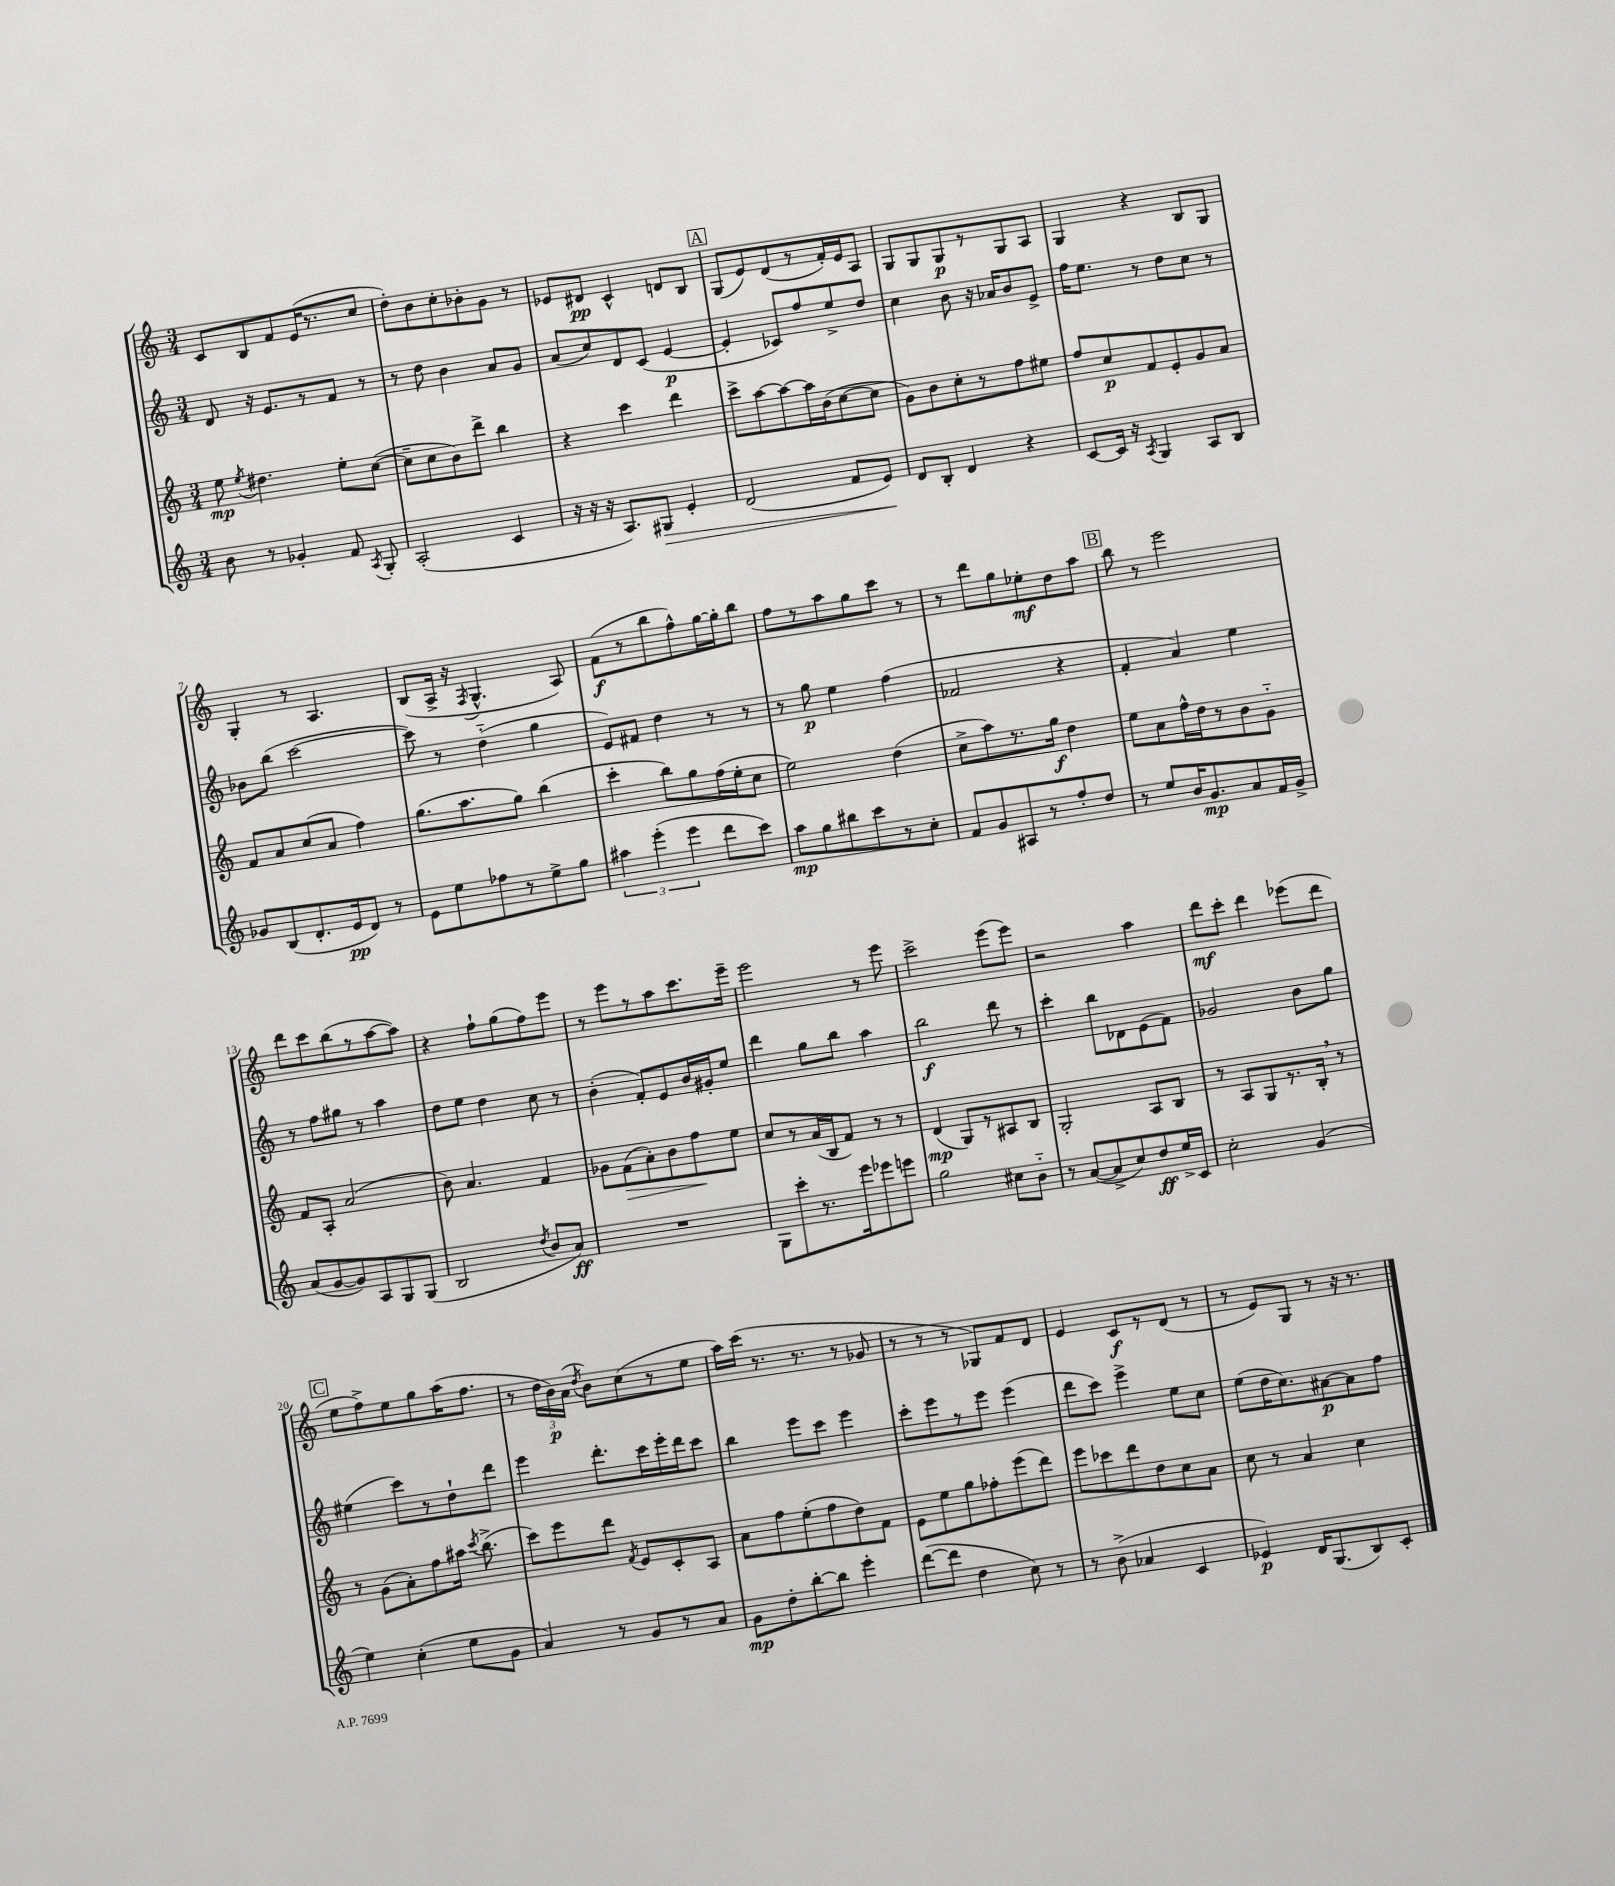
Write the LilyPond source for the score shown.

<<
\new StaffGroup <<
\new Staff = "s0" {
    \clef treble \key c \major \numericTimeSignature \time 3/4
    \autoBeamOff c'8[ b8 f'8 e'16( r8. c''8] |
    d''8[-.) b'8 c''8-. bes'8-. g'8] r8 |
    ees'8[ dis'8]\pp c'4-^ d'8[ b8] |
    \mark \markup { \box "A" } g8[( e'8) d'8( r8 f'16-.) e'16 a8] |
    g8[ g8 g8\p r8 g8 a8] |
    g4 r4 b8[ g8] |
    g4-. r8 a4. |
    b8[( a16]-> r16 \acciaccatura { f8 } g4.-^ a8) |
    f'8[\f( r8 b''8 f''8-^) g''16~ g''16-. b''8] |
    f''8[ r8 a''8 g''8 c'''8] r8 |
    r8 d'''8[ g''8 ees''8-.\mf d''8 a''8] |
    \mark \markup { \box "B" } b''8 r8 e'''2 |
    d'''8[ c'''8 b''8( r8 a''8~ a''8]) |
    r4 f''8[-! g''8( f''8) e'''8] |
    r8 e'''8[ r8 a''8 c'''8. e'''16]-- |
    e'''2 r8 e'''8 |
    c'''2-> e'''8[( e'''8]) |
    r2 a''4 |
    d'''8[\mf c'''8]-. d'''4 ees'''8[( d'''8] |
    \mark \markup { \box "C" } e''8[ f''8->) e''8 g''8 a''16( f''8.] |
    r8 \tuplet 3/2 { d''16[ b'16\p) a'16]( } \acciaccatura { d''8 } b'8[) c''8( r8 e''8] |
    a''16[) c'''16]( r8. r8. r8 ges'8 |
    r8 r8 r8 ges8[) f'8 d'8] |
    e'4 c'8[\f r8 d'8]( r8 |
    r8 e'8[) g8] r8 r16 r8. \bar "|." |
}
\new Staff = "s1" {
    \clef treble \key c \major \numericTimeSignature \time 3/4
    \autoBeamOff d'8 r16 e'8.[ r8 f'8] r8 |
    r8 d''8 b'4 a'8[ g'8] |
    a'8[( c''8) d'8 c'8]( e'4~\p |
    \mark \markup { \box "A" } e'4-. ces'8[) f''8 e''8-> d''8] |
    c''4 b'8 r16 aes'16[ b'8 e'8]-> |
    f''16[ e''8.] r8 d''8[ c''8] r8 |
    bes'8[ b''8]( c'''2~ |
    c'''8) r8 d''4-_( g''4 |
    e'8[) fis'8] d''4 r8 r8 |
    r8 g''8\p e''4 f''4( |
    fes'2 r4 |
    \mark \markup { \box "B" } f'4-. a'4) e''4 |
    r8 f''8[ gis''8] r8 a''4 |
    d''8[ e''8] d''4 c''8 r8 |
    b'4-.( f'8[-.) e'8 b'16 gis'16-. e''8] |
    d'''4 g''8[ b''8] a''4 |
    b''2\f d'''8 r8 |
    c'''4-. b''8[ des'8 e'8( f'8]) |
    ges'2 b'8[ g''8] |
    \mark \markup { \box "C" } eis''4( c'''8[) r8 d''8-! d'''8] |
    e'''4 d'''8.[-. c'''16 e'''16-. d'''16 c'''8] |
    b''4 e'''8[ c'''8] e'''4 |
    c'''8[-. e'''8 r8 e'''8] e'''4( |
    d'''8[ c'''8]) e'''4-> e''8[ c''8] |
    e''8[( d''16 c''8.) ais'8~\p ais'8 f''8] \bar "|." |
}
\new Staff = "s2" {
    \clef treble \key c \major \numericTimeSignature \time 3/4
    \autoBeamOff e''8\mp \acciaccatura { e''8 } dis''4. e''8[-. c''8]~( |
    c''8[-- c''8 b'8) d'''8]-> b''4 |
    r4 c'''4 d'''4 |
    \mark \markup { \box "A" } c'''8[-> a''8~ a''8~ a''16 b'16( c''8~ c''8] |
    g'8[) b'8 c''8-. r8 f''8 eis''8] |
    f''8[ c''8\p f'8 e'8-. g'8 a'8] |
    f'8[ a'8 c''8( a'8] f''4) |
    g''8.[( a''8. g''8]) b''4( |
    c'''4-. b''8[) g''8 f''16( e''16-. c''8] |
    e''2) d''4( |
    c''8[-> a''8) r8. g''16]\f d''4 |
    \mark \markup { \box "B" } e''8[ a'8 f''16-^ d''16 r8 b'8 g'8]-_ |
    f'8[ a8]-. a'2( |
    b'8) a'4. f'4 |
    ges'8[ f'8\>( a'8-.) b'8 f''8\! e''8] |
    c''8[ r8 a'16( b16 f'8]) r8 r8 |
    d'4\mp( g8[) r8 ais8 b8] |
    g2-. a8[ b8] |
    r8 a8[ g8 r8. b16]-. \breathe r8 |
    \mark \markup { \box "C" } r8 g'8[( a'8-.) f''8 ais''16] \acciaccatura { c'''8 } b''8.->( |
    c'''8[) e'''8 d'''8] \acciaccatura { f'8 } e'8[ c'8-. a8] |
    a'8[ f''8 e''8-.( f''8 d''8) f'8] |
    e'8[ e''8 g''8 fes''8-. e'''8( d'''8]) |
    e'''8[ ces'''8 d'''8 d''8 c''8 a'8] |
    c''8 r8 a'4 c''4 \bar "|." |
}
\new Staff = "s3" {
    \clef treble \key c \major \numericTimeSignature \time 3/4
    \autoBeamOff b'8 r8 ges'4-. f'8 \acciaccatura { a8 } g8-. |
    a2-.( c'4 |
    r16 r16 r16 a8.[) gis8]\> e'4-. |
    \mark \markup { \box "A" } d'2( f'8[ e'8]\!) |
    d'8[ b8]-. d'4 r4 |
    c'8[~ c'16] r16 \acciaccatura { a8 } g4 a8[ b8] |
    ges'8[ b8( d'8.-. e'16\pp d'8]) r8 |
    e'8[ e''8 fes''8 r8 e''8-> g''8] |
    \tuplet 3/2 { ais''4 e'''4-.( e'''4 } d'''8[ c'''8]) |
    a''8[\mp g''8 bis''8 c'''8 r8 c''8]-. |
    f'8[ g'8 ais8 r8 f''8-. d''8] |
    \mark \markup { \box "B" } r8 e''8[ b'16 g'8.\mp a'8 f'16 g'16]-> |
    a'8[( g'8~ g'8) a8 g8 g8]( |
    b2 \acciaccatura { d''8 } b'8[ a'8]\ff) |
    R2. |
    g8[ c'''8-. r8. e'''16 ees'''8 e'''8] |
    g''2 cis''8[ b'8]-_ |
    r8 a'8[~( a'8-> c''8) d''8\ff e''16-> c'16] |
    c''2-. g'4( |
    \mark \markup { \box "C" } e''4) c''4-.( e''8[ g'8] |
    a'4) r8 g'8[ r8 a'8] |
    g'8[\mp d''8-. b''8~-. b''8] e'''4-. |
    d'''8[~( d'''8] d''4 c''8) r8 |
    r8 b'8->( aes'4 c'4 |
    ees'4\p) d'16[ g8.( b8) c'8]-. \bar "|." |
}
>>
>>
